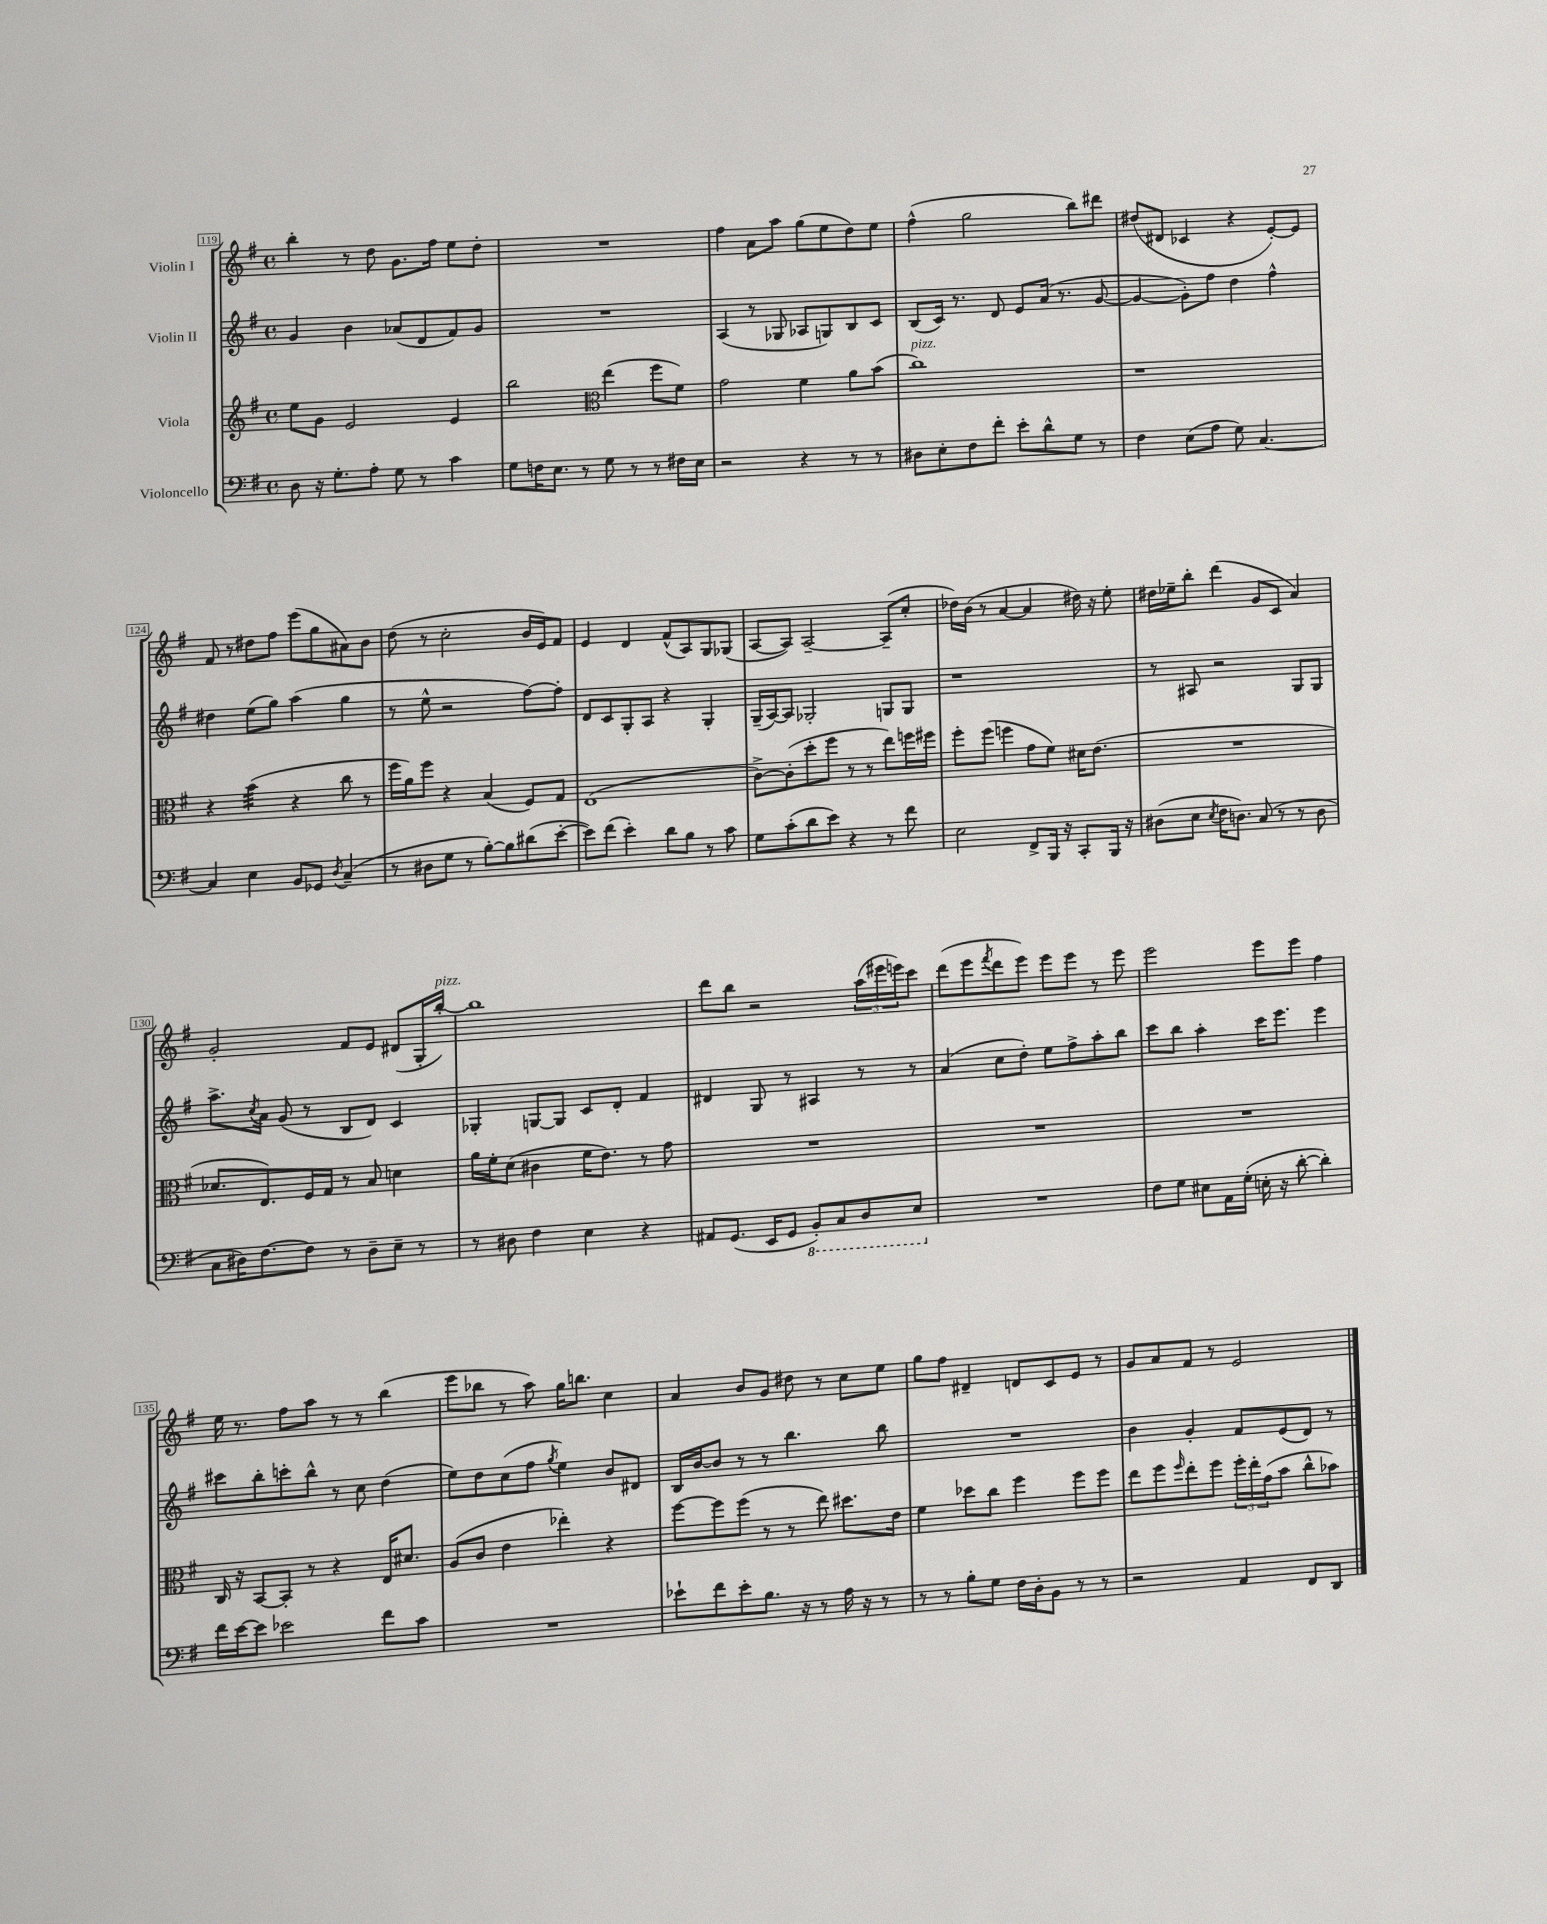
<<
\new StaffGroup <<
\new Staff = "s0" \with { instrumentName = "Violin I" } {
    \clef treble \key g \major \defaultTimeSignature \time 4/4
    b''4-. r8 d''8 g'8. fis''16 e''8 d''8-. |
    R1 |
    fis''4 a'8 a''8 g''8( e''8 d''8) e''8 |
    fis''4-^( g''2 b''8) dis'''8 |
    dis''8( dis'8 ces'4 r4 e'8~-.) e'8 |
    fis'8 r8 dis''8 fis''8 e'''8( g''8 ais'8) b'8 |
    d''8( r8 c''2-. b'16 e'16) fis'8 |
    e'4 d'4 fis'8-^( a8) g8 ges8( |
    a8~ a8) a2~-- a8--( c''8-. |
    des''16) b'16( r8 a'4~ a'4 dis''16) r16 e''8-. |
    dis''16 ees''16-- b''8-. d'''4( g'8 c'8 a'4) |
    g'2-. fis'8 e'8 dis'8( g16-. b''16~-.^\markup { \italic "pizz." }) |
    b''1 |
    d'''8 b''8 r2 \tuplet 3/2 { a''16( eis'''16 e'''16) } c'''8 |
    d'''8( e'''8 \acciaccatura { fis'''8 } d'''8 e'''8) e'''8 e'''8 r8 e'''8 |
    e'''2 e'''8 e'''8 fis''4 |
    e''16 r8. fis''8 a''8 r8 r8 b''4( |
    e'''8 bes''8 r8 a''8) g''16 b''8. c''4 |
    a'4 b'8 g'8 dis''8 r8 c''8 e''8 |
    g''8 fis''8 dis'4-- d'8 c'8 e'8 r8 |
    g'8 a'8 fis'8 r8 e'2 \bar "|." |
}
\new Staff = "s1" \with { instrumentName = "Violin II" } {
    \clef treble \key g \major \defaultTimeSignature \time 4/4
    g'4 b'4 aes'8( d'8 fis'8) g'8 |
    R1 |
    a4( r8 ges8 aes8 g8) b8 c'8 |
    b8( c'16) r8. d'8 e'8 a'16( r8. g'8~ |
    g'4~ g'8-.) fis''8 d''4 fis''4-^ |
    dis''4 e''8( g''8) a''4( g''4 |
    r8 e''8-^ r2 fis''8~) fis''8-. |
    d'8 c'8 g8-. a8 r4 g4-. |
    g16--( a16~) a8 ges2-. g8 g8 |
    r1 |
    r8 ais8 r2 g8 g8 |
    a''8.-> \acciaccatura { c''8 } a'16 g'8( r8 b8 d'8) c'4 |
    ges4-. g8~ g8 c'8 d'8-. fis'4 |
    dis'4 g8 r8 ais4 r8 r8 |
    a'4( c''8 d''8-.) e''8 fis''8-> a''8-. b''8 |
    c'''8 b''8 a''4-. c'''16 e'''8. e'''4 |
    cis'''8 b''8-. c'''8-. b''8-^ r8 c''8 d''4( |
    e''8) d''8 c''8( fis''8 \acciaccatura { g''8 } e''4) b'8 dis'8 |
    b16 b'16~ b'8 r8 r8 b''4. b''8 |
    R1 |
    b'4 g'4-. fis'8 e'8( d'8) r8 \bar "|." |
}
\new Staff = "s2" \with { instrumentName = "Viola" } {
    \clef treble \key g \major \defaultTimeSignature \time 4/4
    e''8 g'8 e'2 e'4 |
    b''2 \clef alto e''4( fis''8 fis'8) |
    g'2 fis'4 a'8 b'8( |
    c''1^\markup { \italic "pizz." }) |
    r1 |
    r4 b'4:32( r4 c''8 r8 |
    fis''16 a'16) fis''8 r4 b4( fis8) g8 |
    e1( |
    c'8~->) c'8-.( d''8-. fis''8 r8 r8 e''8) f''16 fis''16 |
    fis''8-. fis''8( f''4 g'8 fis'8) dis'16 e'8.( |
    R1 |
    des'8. e8.) fis16 g16 r8 b8 d'4 |
    a'16 fis'16-. d'8( cis'4 fis'16 e'8.) r8 g'8 |
    R1 |
    R1 |
    R1 |
    c16 r16 b,8~ b,8-. r8 r4 e16 dis'8. |
    a8( c'8 e'4 ees''4-.) r4 |
    fis''8~ fis''8 fis''8( r8 r8 e''8) dis''8. e'16 |
    fis'4 des''8 c''8 fis''4 fis''8 fis''8 |
    e''8 fis''8 \grace { fis''16 } e''8-. fis''8 \tuplet 3/2 { fis''16-. e''16-. g'16( } b'8 c''8-^ bes'8) \bar "|." |
}
\new Staff = "s3" \with { instrumentName = "Violoncello" } {
    \clef bass \key g \major \defaultTimeSignature \time 4/4
    d8 r16 g8.-. a8-. g8 r8 c'4 |
    g8 f16 e8. r8 g8 r8 r8 fis16 e16 |
    r2 r4 r8 r8 |
    dis8 e8-. fis8 fis'8-. e'8-. d'8-^ g8 r8 |
    fis4 e8( a8 g8) c4.~ |
    c4 e4 b,8 ges,8 \acciaccatura { d8 } c4--( |
    r8 dis8 g8 r8 b8~-.) b8 dis'8( e'8~-. |
    e'8) fis'8( e'4-.) d'8 b8 r8 c'8 |
    g8 c'8-.( d'8 e'8) r4 r8 fis'8 |
    e2 fis,8-> b,,16 r16 c,8-. b,,16 r16 |
    dis8( e8 \acciaccatura { e8 } fis16 d8.) c8( r8 r8 d8 |
    c8 dis16) fis8.~ fis8 r8 dis8-- e8-- r8 |
    r8 dis8 fis4 e4 r4 |
    ais,8 g,8.( e,16 g,8 \ottava #-1 b,,8-.) c,8 d,8 e,8 \ottava #0 |
    R1 |
    fis8 g8 eis8 a,16 g16-.( e16-. r16 d'8~-. d'4-.) |
    fis'16 e'16~ e'8 ees'2 fis'8 c'8 |
    R1 |
    ees'8-! fis'8 ees'8-. b8. r16 r8 a16 r16 r8 |
    r8 r8 b8-. g8 fis16 d16-. b,8 r8 r8 |
    r2 a,4 fis,8 d,8 \bar "|." |
}
>>
>>
\layout { \context { \Score currentBarNumber = #119 \override BarNumber.stencil = #(make-stencil-boxer 0.1 0.3 ly:text-interface::print) } }
